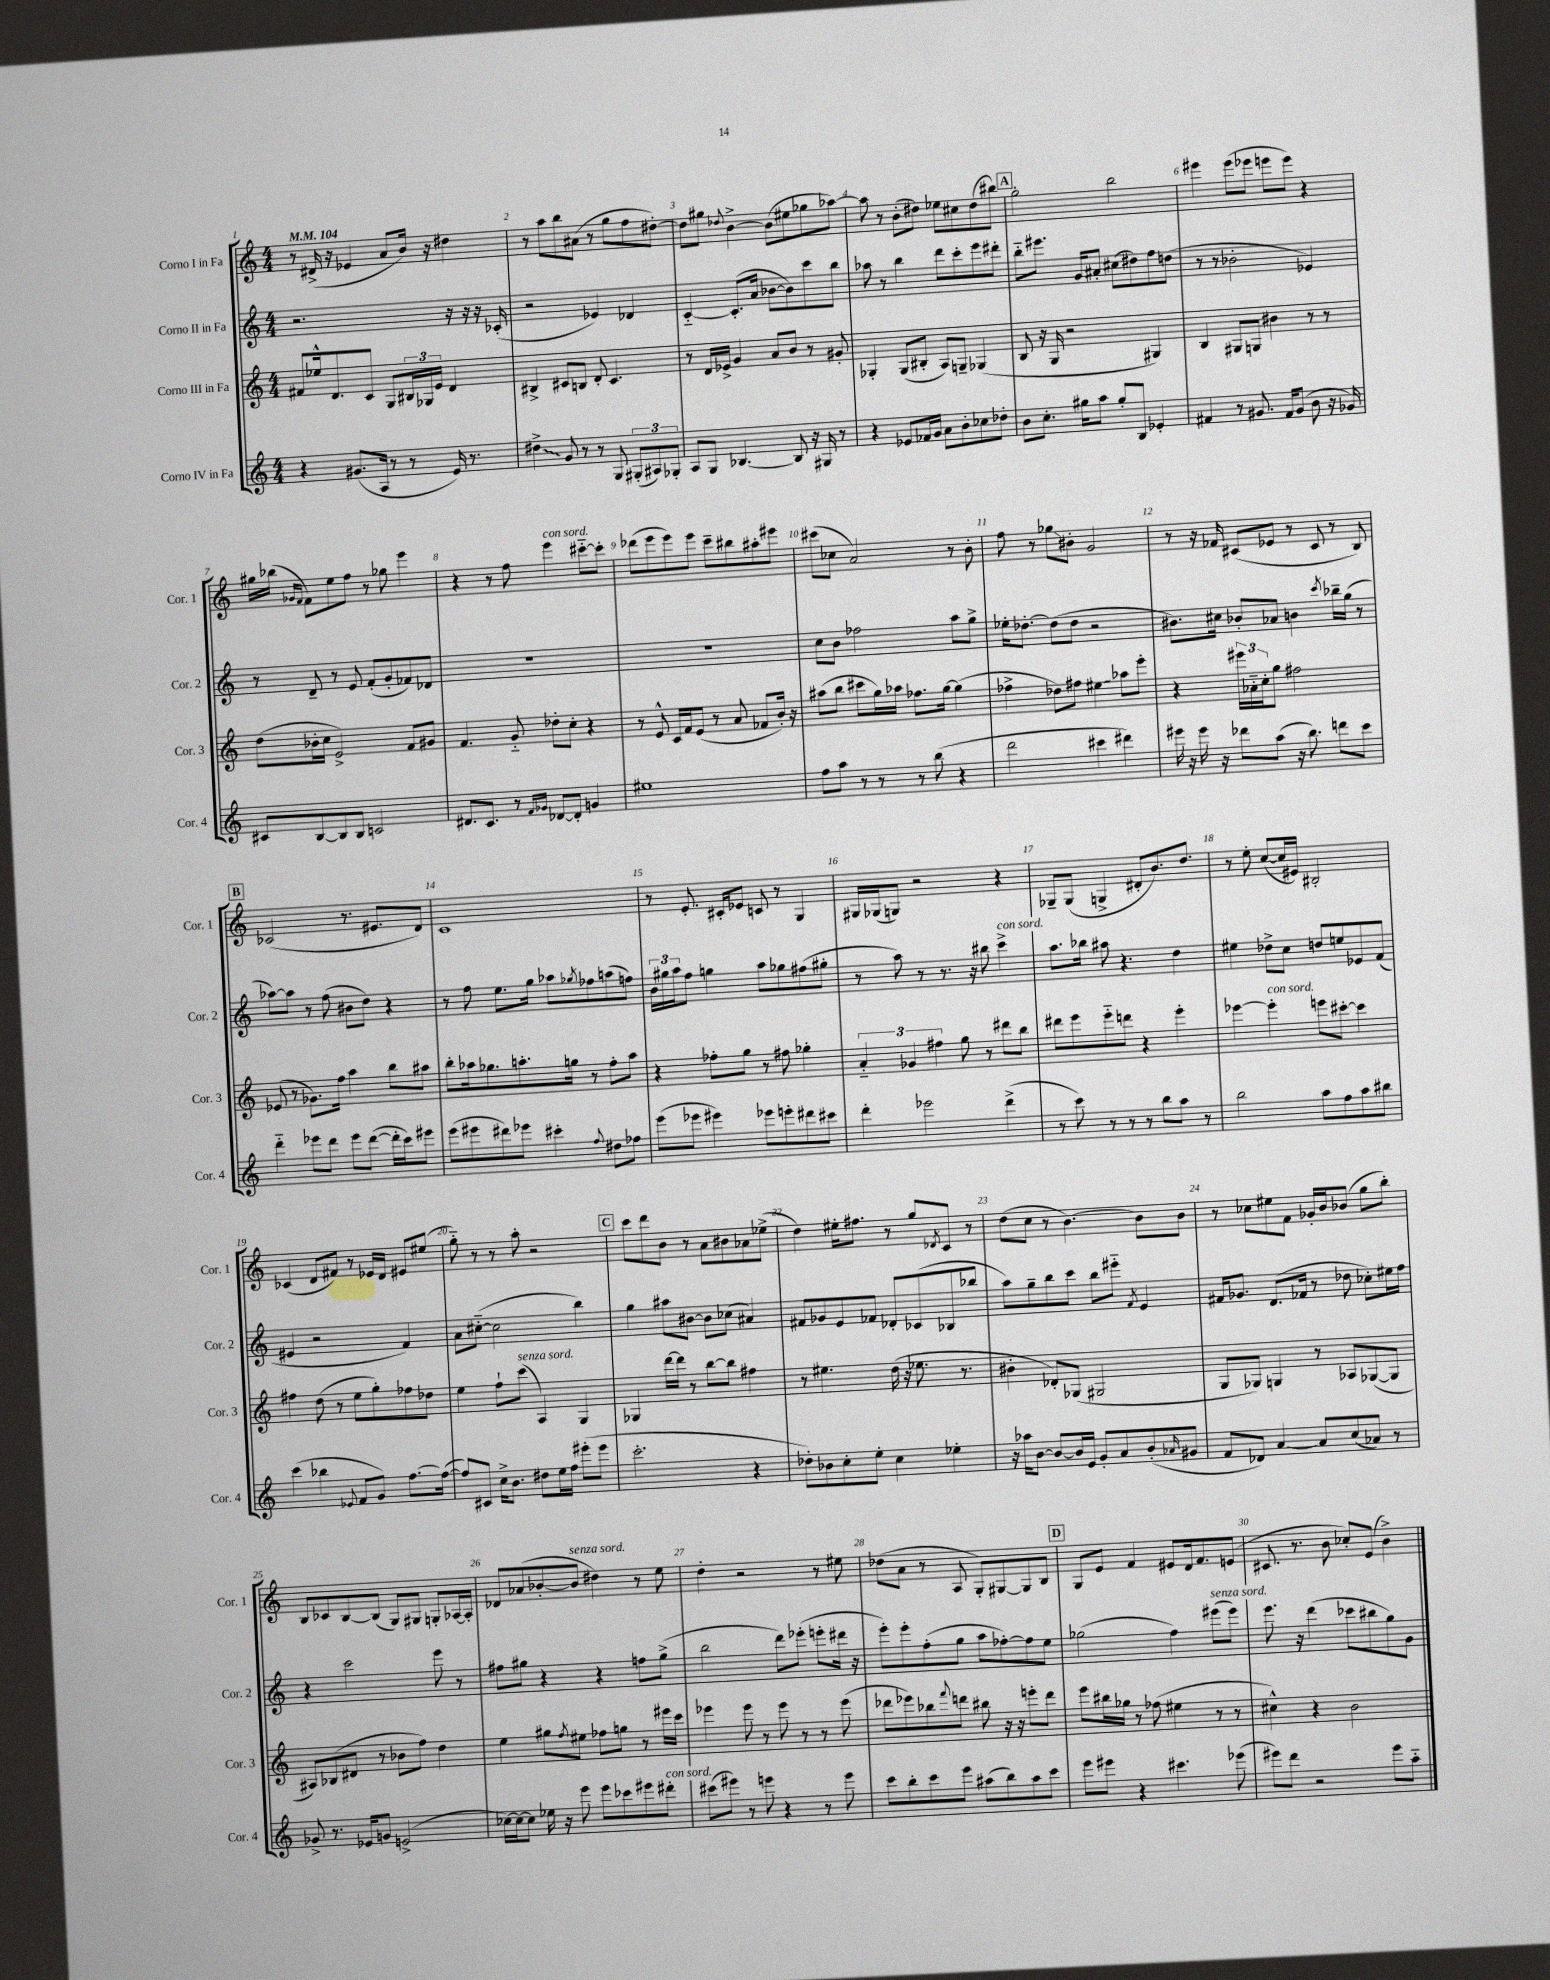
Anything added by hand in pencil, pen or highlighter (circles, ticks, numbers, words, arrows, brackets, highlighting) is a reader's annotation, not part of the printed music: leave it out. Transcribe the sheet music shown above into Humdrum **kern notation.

**kern	**kern	**kern	**kern
*staff4	*staff3	*staff2	*staff1
*clefG2	*clefG2	*clefG2	*clefG2
*k[]	*k[]	*k[]	*k[]
*M4/4	*M4/4	*M4/4	*M4/4
*MM104	*MM104	*MM104	*MM104
4r	8f#	2.r	8r
.	16ee-^^	.	(16d#^
.	8.d	.	16r
(8.g#	.	.	4e-
.	8c	.	.
16A	.	.	.
8r	8G	.	8a
8r	24B#	.	16b)
.	24G-	.	.
.	.	.	16r
.	24e	.	.
16e)	4d	16r	4dd#
8.r	.	16r	.
.	.	16r	.
.	.	(16c-'	.
=	=	=	=
4dd#^	4B#^	2r	8r
.	.	.	8aa
8g	8c#	.	8bb
8r	8B	.	(8a#
8r	8d'	4e-)	8r
8G	4.c#	.	8gg
(12G#'	.	4d-	8ff
12A#)	.	.	.
.	.	.	[8dd#')
12G-'	.	.	.
=	=	=	=
8A	8r	[4c'~	8dd#]
8G	16d	.	8gg#
.	16e-^	.	.
.	.	.	8qqdd-
[4.B-	4g	(8.c']	[4b^
.	.	16a	.
.	8a	[8b-	(8b]
8B-]	8b	8b-])	8ee#
16r	8r	8ccc	8gg-
16G#	.	.	.
8r	8g#'	8bb	[8aa-)
=	=	=	=
4r	4G-'	8aa-	8aa-]
.	.	8r	8r
8e-	(8G-	4bb	(8b'
16f-	8B#'	.	8dd#)
16g	.	.	.
8a	8A)	8ddd	8ee-
8b'	8G~	8ccc'	8cc#
8cc-	(4G-	8eee	(8dd#
8dd-'	.	8ddd#'	8bb#)
=	=	=	=
8b	8B	8bb'~	2gg'
8.cc'	16r	8.eee#	.
.	16G	.	.
.	2r	.	.
16gg#	.	16g	.
8aa	.	8a#'	.
8gg#'	.	(8cc#	2bb
8B	.	8dd#)	.
4e-'	4G#)	8ff	.
.	.	(8dd	.
=	=	=	=
4f#	4B	8r	4eee#
.	.	8r	.
8r	8G#	2b-'	(8eee#
8.g#	8G	.	8eee-
.	4b#	.	8eee
16f#	.	.	.
(8g#	.	.	8eee)
8b	8r	4e-)	4r
16r	8r	.	.
16g-)	.	.	.
=	=	=	=
8c#	(8dd	8r	16gg#
.	.	.	(16bb-
.	.	.	16qqg-
.	.	.	16qqf
[8B	16b-'	8d~	8f)
.	16cc	.	.
8B]	2e^)	8r	8ee
8B	.	8e	8ff
2c	.	(8f'	8r
.	.	8g'	8gg-
.	8f	8f-)	4eee
.	8g#	8d-	.
=	=	=	=
8.d#	4.f	1r	4r
8.c	.	.	.
.	.	.	8r
8r	8g'~	.	8ff
16qqf	.	.	.
16qqg-	.	.	.
[8d-	8dd-'	.	4eee
8d-']	8cc'	.	.
4g	4r	.	[8ccc#'~
.	.	.	8ccc#']
=	=	=	=
1ee#	8r	1r	(8ddd-
.	8e^^	.	8eee
.	16c	.	8eee)
.	16f	.	.
.	(8e	.	8eee
.	8r	.	8ccc~
.	8a	.	8bb#
.	8f-	.	8aa#'
.	16b')	.	8eee#
.	16r	.	.
=	=	=	=
8ff	(8aa#	8cc	(8ccc#
8aa	8bb	8b	8cc-
8r	8ccc#	2ff-	2a)
8r	16gg)	.	.
.	16aa-	.	.
8r	8.ff-	.	.
(8bb	.	.	.
.	[16gg	.	.
4r	(4gg]	8aa	8r
.	.	8gg^	8b'
=	=	=	=
2ddd	4ff-^	16ee-'	8ff
.	.	[8.dd-'	.
.	.	.	8r
.	8dd-)	(8dd-]	8gg-
.	8ff#	8dd-	8b#'
4ccc#	4ee#	2r	2g
4ddd#)	8aa-	.	.
.	8eee'	.	.
=	=	=	=
16eee#	4r	8.b#)	8r
16r	.	.	.
16eee#	.	.	16r
16r	.	16cc#	16f-
8ddd-	24eee#	8b-'	(8c#
.	24a-'~	.	.
.	24cc'	.	.
(8aa	8gg	8a-	8e-
16r	2ff#	4b	8r
8.bb)	.	.	.
.	.	.	8c#
.	.	8qccc	.
8ddd	.	16bb-~	8r
.	.	(16gg	.
8ccc	.	8r	8B)
=	=	=	=
4ddd'~	(8e-	[8aa-)	(2c-
.	8r	8aa-]	.
8eee-	8.g-)	8r	.
8ddd	.	(8ff	.
.	16ff	.	.
8eee-	4aa	8b#	8.r
([8ddd	.	8dd)	.
.	.	.	8.e#
16ddd']	8bb	4r	.
16ccc)	.	.	.
8eee#	8aa#	.	8d)
=	=	=	=
(8eee	8bb'	8r	1c
8eee#	16aa-	8ff	.
.	8.gg-	.	.
8ddd#)	.	8.ee	.
8eee-	8.aa'	.	.
.	.	16gg	.
4ccc#'	.	8aa-	.
.	16gg	.	.
.	.	8qgg-	.
.	8r	8ff-	.
8qqff	.	.	.
8dd#	8ff'	(8aa	.
8ff-	8aa	8ff)	.
=	=	=	=
(8eee	4r	24b	8r
.	.	24gg#	.
.	.	24aa	.
8eee-	.	8ff	8.e'
4eee#)	8ff-'	4gg	.
.	.	.	16c#'
.	8gg	.	8e-
8eee-	8r	8aa	8c
8eee'	8ff#	8gg-	8r
8ddd#	4gg-'	(8ff#	4G
8ccc#	.	8gg#'	.
=	=	=	=
4ddd'	6a'~	8r	16G#
.	.	.	(16G-
.	.	8aa)	8G)
.	6g-	.	.
2eee-	.	8r	2r
.	6ff#	.	.
.	.	8.r	.
.	8gg	.	.
.	.	16r	.
.	8r	8bb#	.
(4ddd^	8ddd#	4ccc^	4r
.	8bb	.	.
=	=	=	=
8r	8ddd#	8.aa	8G-~
8ccc)	8eee	.	(8G-
.	.	16bb-	.
8r	8eee'~	8aa#	4G^
8r	8ddd	4.r	.
8r	4r	.	8d#'
8bb	.	.	8.b)
8aa	4eee'	4dd	.
.	.	.	8.dd
8r	.	.	.
=	=	=	=
2bb	[4eee-	4ee#	8r
.	.	.	8ee'
.	4eee-']	8dd-^	([8cc
.	.	8cc	16cc]
.	.	.	16e#)
8aa	8eee	8dd	2B#'
8ff	[8ccc#'	8ee	.
8aa	4ccc#]	8e-	.
8bb#	.	(8f	.
=	=	=	=
(4ccc	4ff#	4e#	(4c-
4bb-	(8dd	2r	8d
.	8r	.	8f#)
8qqe-	.	.	.
8f	8ee	.	8r
8g)	8gg')	.	16e-
.	.	.	16d
[8.ff	8ff-	4f)	8e#
.	8dd-	.	(8ee#
(16ff_	.	.	.
=	=	=	=
8ff])	4ee	8a	8gg'~)
8c#	.	([8cc#'~	8r
16cc^	8ff`	2cc#]	8r
8.b	.	.	.
.	(8ccc	.	8aa'
8dd#	4A)	.	2r
16ee	.	.	.
16ff	.	.	.
(8eee#'	4G	4bb)	.
8eee#	.	.	.
=	=	=	=
2.ccc'	4G-	4gg	8ccc
.	.	.	8ddd
.	[16ddd	8aa#	8b
.	16ddd]	.	.
.	8r	[8b#	8r
.	[8bb	8b#]	8a
.	8bb]	(8cc-	8b#
4r	4ff#	4a#)	8a-
.	.	.	(8ee-^
=	=	=	=
8dd-')	8r	8f#	4dd)
8b-	4.ee#	8g-	.
8cc'	.	8e	16ee#'
.	.	.	8.ff#
8ee'	.	8f-	.
4cc	(16dd	8d-'	8r
.	16r	.	.
.	8.ee-	(8c-	8gg
.	.	.	8qd-
4ee-'	.	8B-	8c
.	8.r	.	.
.	.	8bb-	8r
=	=	=	=
16r	4b#'	8aa)	(8dd
16aa-	.	.	.
[8b	.	8gg~	8cc
8b_	8d-')	8bb	8r
16b]	(8G-	8ccc	[4.b)
16e	.	.	.
8g'	2G#	8bb	.
8a	.	8eee#'~	.
.	.	8qf	.
(8b'	.	4e	8b]
16qqa-	.	.	.
8g#	.	.	8b
=	=	=	=
8f	8G	16f#	8r
.	.	8.g-	.
8d-)	8G-)	.	8cc-
[4a	4G	(8.d	8ee#
.	.	.	8f
.	.	16f-	.
8a]	8r	8r	16g-'
.	.	.	16b
(8cc	8A-	8dd-	(8b-
8a-)	([8G-	8cc-')	8gg
8r	8G-]	16ee#	8bb')
.	.	16ff	.
=	=	=	=
8g-^	8A#)	4r	8B
8.r	(8B-	.	8c-
.	8d#	2ccc	[8B
16e-	.	.	.
8g	8r	.	(8B]
(2e^	8b-	.	8G)
.	8ff)	.	8G#
.	4dd	8eee	8G'
.	.	8r	[16A-
.	.	.	16A-']
=	=	=	=
[16cc-)	4ee	8ff#	8d-
16cc-_	.	.	.
8cc-]	.	8gg#	(8a-
16ee-	8gg#	4r	[8b-'
16r	.	.	.
.	8qff	.	.
8eee	8ee#	.	8b-]
8eee	8ff-	4r	4dd#)
8ccc-	8gg	.	.
8eee#	8r	8ff	8r
8ddd#'	16eee#	(8gg#^	8ee
.	16ccc	.	.
=	=	=	=
(8ccc#	4eee-	2bb	4dd'
8eee#)	.	.	.
8r	8eee-	.	2r
8eee	8r	.	.
4r	8eee-	8ddd)	.
.	8r	(8eee-'	.
8r	8r	8eee'	8r
8eee	(8eee-	16ddd#	8ee#
.	.	16r	.
=	=	=	=
8ccc	8ddd-	8eee')	(8dd-
8bb'	8eee-)	8eee'	8a
8ccc	8bb-	(8ff'	8r
.	8qqfff	.	.
8eee	8ddd	8gg	8A
(8aa#	8bb#	8aa	8G')
8bb)	16r	[8ff-')	[8G#
.	16r	.	.
8aa#	8eee'	8ff-]	8G#]
8ccc	8ddd	8ee	8B
=	=	=	=
8eee	8eee	(2gg-	8G
8eee#	16bb#	.	8e
.	16gg-	.	.
4r	8r	.	4f
.	(8ff-	.	.
4.ccc#	4ee#	4ff)	8e#
.	.	.	16d
.	.	.	8.f
.	8r	(8eee#	.
(8eee-	8r	8eee#)	(8e
=	=	=	=
8eee#)	4cc#^^)	8.eee	8.c#
8ddd	.	.	.
.	.	16r	8.r
2r	4r	(4ddd	.
.	.	.	8b
.	2b	8ccc-	8cc-')
.	.	8bb#	(8e
8eee#	.	8gg)	4b^)
8aa'~	.	8g	.
==	==	==	==
*-	*-	*-	*-
